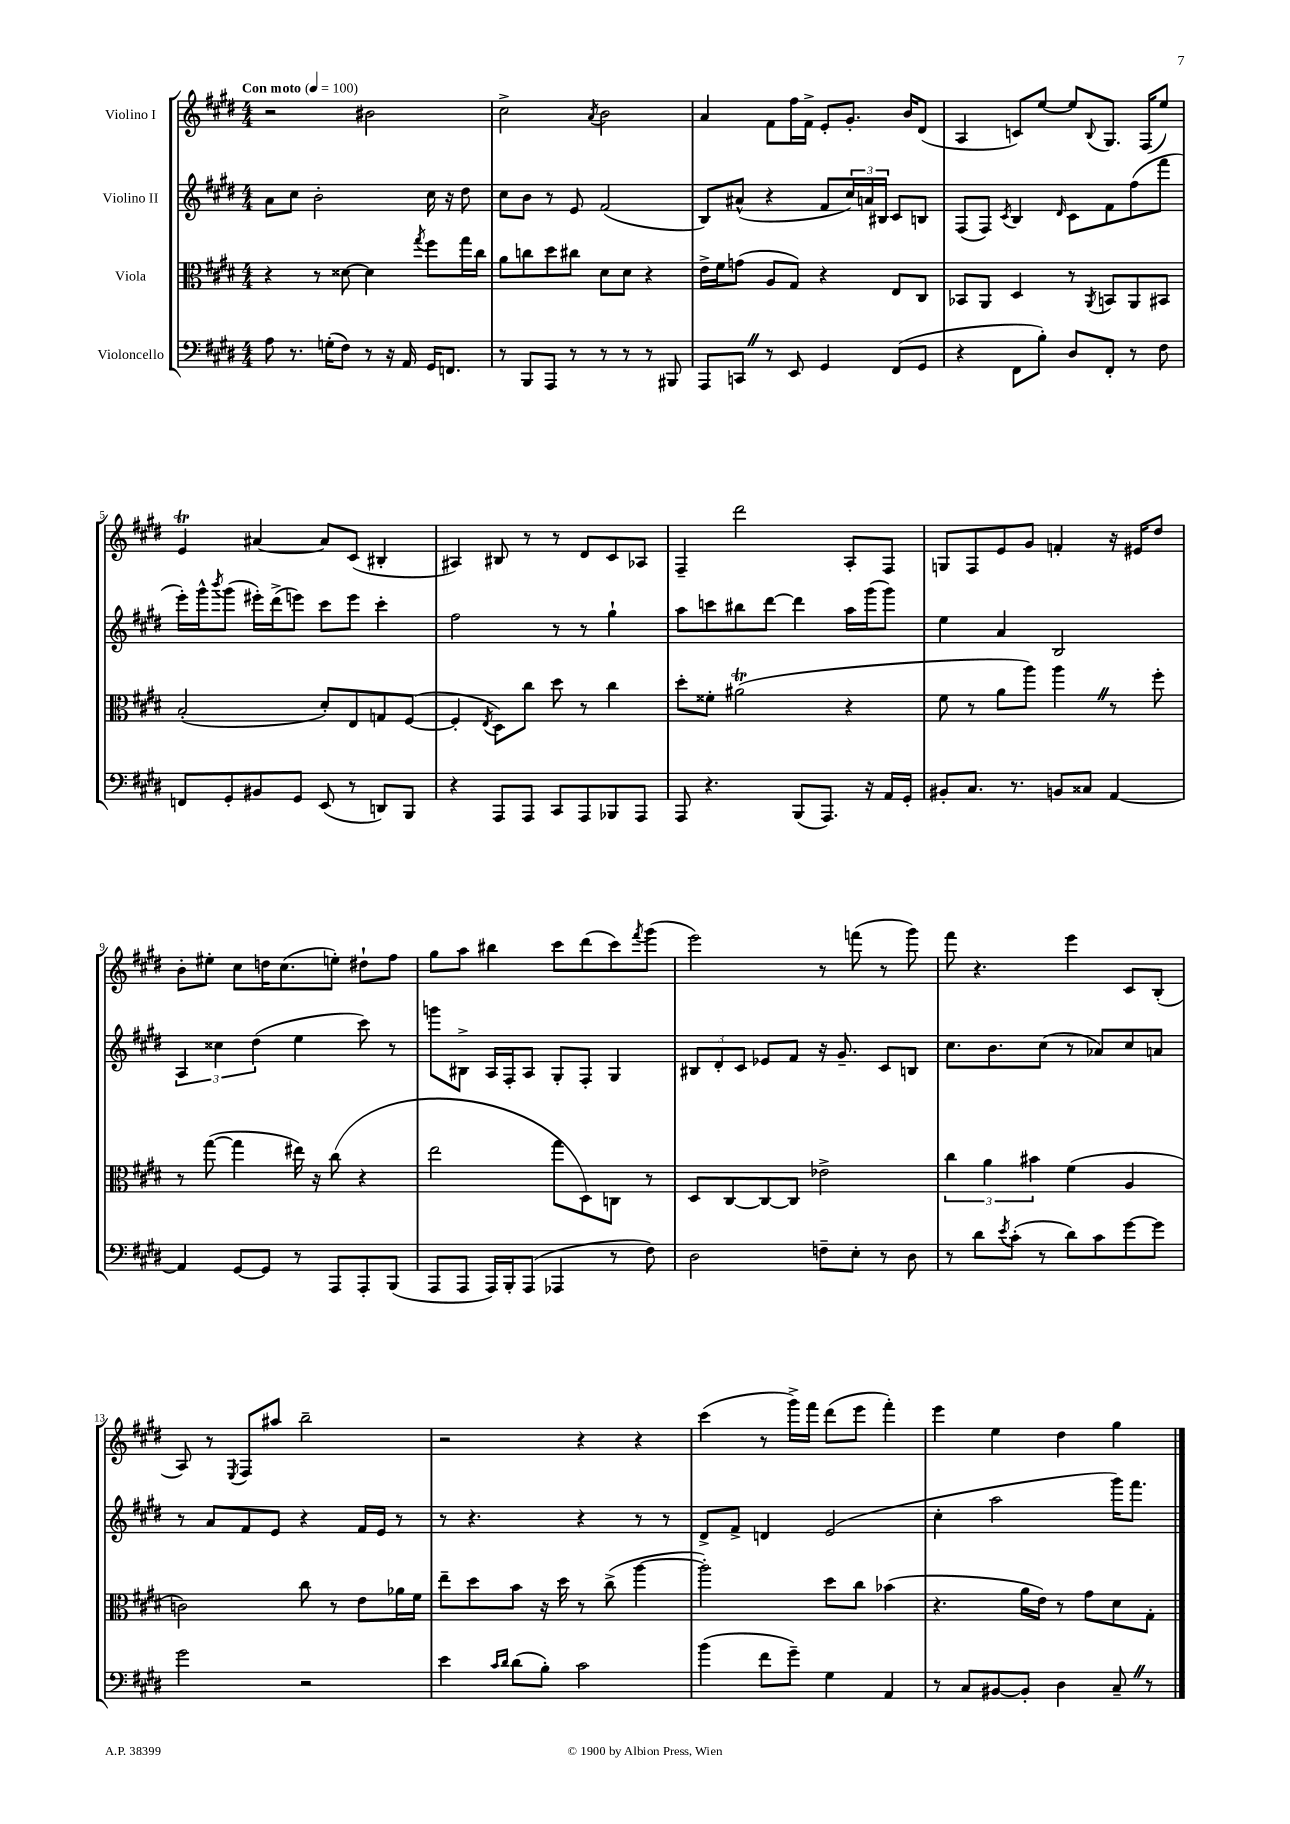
<<
\new StaffGroup <<
\new Staff = "s0" \with { instrumentName = "Violino I" } {
    \clef treble \key e \major \numericTimeSignature \time 4/4 \tempo "Con moto" 4 = 100
    r2 bis'2 |
    cis''2-> \acciaccatura { a'8 } b'2 |
    a'4 fis'8 fis''16 fis'16-> e'8-. gis'8.-. b'16 dis'8( |
    a4 c'8) e''8~ e''8 \appoggiatura { b8 } gis8. fis16( e''8) |
    e'4\trill ais'4~ ais'8 cis'8( bis4-. |
    ais4) bis8 r8 r8 dis'8 cis'8 aes8 |
    fis4-- dis'''2 a8-. fis8 |
    g8 fis8 e'8 gis'8 f'4-. r16 eis'16 dis''8 |
    b'8-. eis''8-. cis''8 d''16 cis''8.( e''8-.) dis''8-! fis''8 |
    gis''8 a''8 bis''4 cis'''8 dis'''8( cis'''8) \acciaccatura { fis'''8 } gis'''8( |
    e'''2) r8 f'''8( r8 gis'''8) |
    fis'''8 r4. e'''4 cis'8 b8-.( |
    a8) r8 \acciaccatura { e8 } fis8 ais''8 b''2-- |
    r2 r4 r4 |
    cis'''4( r8 gis'''16->) fis'''16 dis'''8( e'''8 fis'''4-.) |
    e'''4 e''4 dis''4 gis''4 \bar "|." |
}
\new Staff = "s1" \with { instrumentName = "Violino II" } {
    \clef treble \key e \major \numericTimeSignature \time 4/4
    a'8 cis''8 b'2-. cis''16 r16 dis''8 |
    cis''8 b'8 r8 e'8 fis'2( |
    b8) ais'8-^( r4 fis'8 \tuplet 3/2 { cis''16) a'16 bis16 } cis'8 b8 |
    fis8( fis8) \acciaccatura { cis'8 } b4 \grace { dis'16 } cis'8 fis'8 fis''8( fis'''8 |
    e'''16-.) gis'''16-^ \acciaccatura { b'''8 } gis'''8( eis'''16-.) dis'''16->( e'''8) cis'''8 e'''8 cis'''4-. |
    fis''2 r8 r8 gis''4-! |
    a''8 c'''8 bis''8 dis'''8~ dis'''4 a''16 gis'''16( gis'''8) |
    e''4 a'4 b2 |
    \tuplet 3/2 { a4 cisis''4 dis''4( } e''4 cis'''8) r8 |
    g'''8 bis8-> a16 fis16-. a8 gis8-. fis8-. gis4 |
    \tuplet 3/2 { bis8 dis'8-. cis'8 } ees'8 fis'8 r16 gis'8.-- cis'8 b8 |
    cis''8. b'8. cis''8( r8 aes'8) cis''8 a'8 |
    r8 a'8 fis'8 e'8 r4 fis'16 e'16 r8 |
    r8 r4. r4 r8 r8 |
    dis'8-> fis'8-> d'4 e'2( |
    cis''4-. a''2 gis'''16) fis'''8. \bar "|." |
}
\new Staff = "s2" \with { instrumentName = "Viola" } {
    \clef alto \key e \major \numericTimeSignature \time 4/4
    r4 r8 disis'8~ disis'4 \acciaccatura { gis''8 } fis''8 gis''16 cis''16 |
    a'8 c''8 dis''8 cis''8 dis'8 dis'8 r4 |
    e'16-> fis'16 g'8( a8 gis8) r4 e8 cis8 |
    bes,8 a,8 dis4 r8 \acciaccatura { a,8 } b,8 a,8 bis,8 |
    b2-.( dis'8-.) e8 g8 fis8~( |
    fis4-. \acciaccatura { e8 } dis8) cis''8 dis''8 r8 cis''4 |
    dis''8-. fisis'8-. ais'2\trill( r4 |
    fis'8 r8 a'8 a''8) a''4 \once \override BreathingSign.text = \markup { \musicglyph "scripts.caesura.straight" } \breathe r8 fis''8-. |
    r8 gis''8~( gis''4 eis''16) r16 cis''8( r4 |
    e''2 gis''8 dis8) c8 r8 |
    dis8 cis8~ cis8~ cis8 ees'2-> |
    \tuplet 3/2 { cis''4 a'4 bis'4 } fis'4( a4 |
    c'2) cis''8 r8 e'8 aes'16 fis'16 |
    e''8-- dis''8 b'8 r16 dis''16 r8 cis''8->( a''4~ |
    a''2-.) dis''8 cis''8 bes'4( |
    r4. a'16 e'16) r8 gis'8 dis'8 gis8-. \bar "|." |
}
\new Staff = "s3" \with { instrumentName = "Violoncello" } {
    \clef bass \key e \major \numericTimeSignature \time 4/4
    a8 r8. g16-.( fis8) r8 r16 a,16 gis,16 f,8. |
    r8 b,,8 a,,8 r8 r8 r8 r8 bis,,8 |
    a,,8 c,8 \once \override BreathingSign.text = \markup { \musicglyph "scripts.caesura.straight" } \breathe r8 e,8 gis,4 fis,8( gis,8 |
    r4 fis,8 b8-.) dis8 fis,8-. r8 fis8 |
    f,8 gis,8-. bis,8 gis,8 e,8( r8 d,8) b,,8 |
    r4 a,,8 a,,8 cis,8 a,,8 bes,,8 a,,8 |
    a,,8 r4. b,,8( a,,8.) r16 a,16 gis,16-. |
    bis,8-. cis8. r8. b,8 cisis8 a,4~ |
    a,4 gis,8~ gis,8 r8 a,,8 a,,8-. b,,8( |
    a,,8 a,,8 a,,16) b,,16-. a,,8( aes,,4 r8 fis8) |
    dis2 f8-- e8-. r8 dis8 |
    r8 dis'8 \acciaccatura { e'8 } cis'8-.( r8 dis'8) cis'8 gis'8~ gis'8 |
    gis'2 r2 |
    e'4 \grace { cis'16 dis'16 } dis'8( b8-.) cis'2 |
    b'4( fis'8 gis'8--) gis4 a,4 |
    r8 cis8 bis,8~ bis,8-. dis4 cis8-- \once \override BreathingSign.text = \markup { \musicglyph "scripts.caesura.straight" } \breathe r8 \bar "|." |
}
>>
>>
